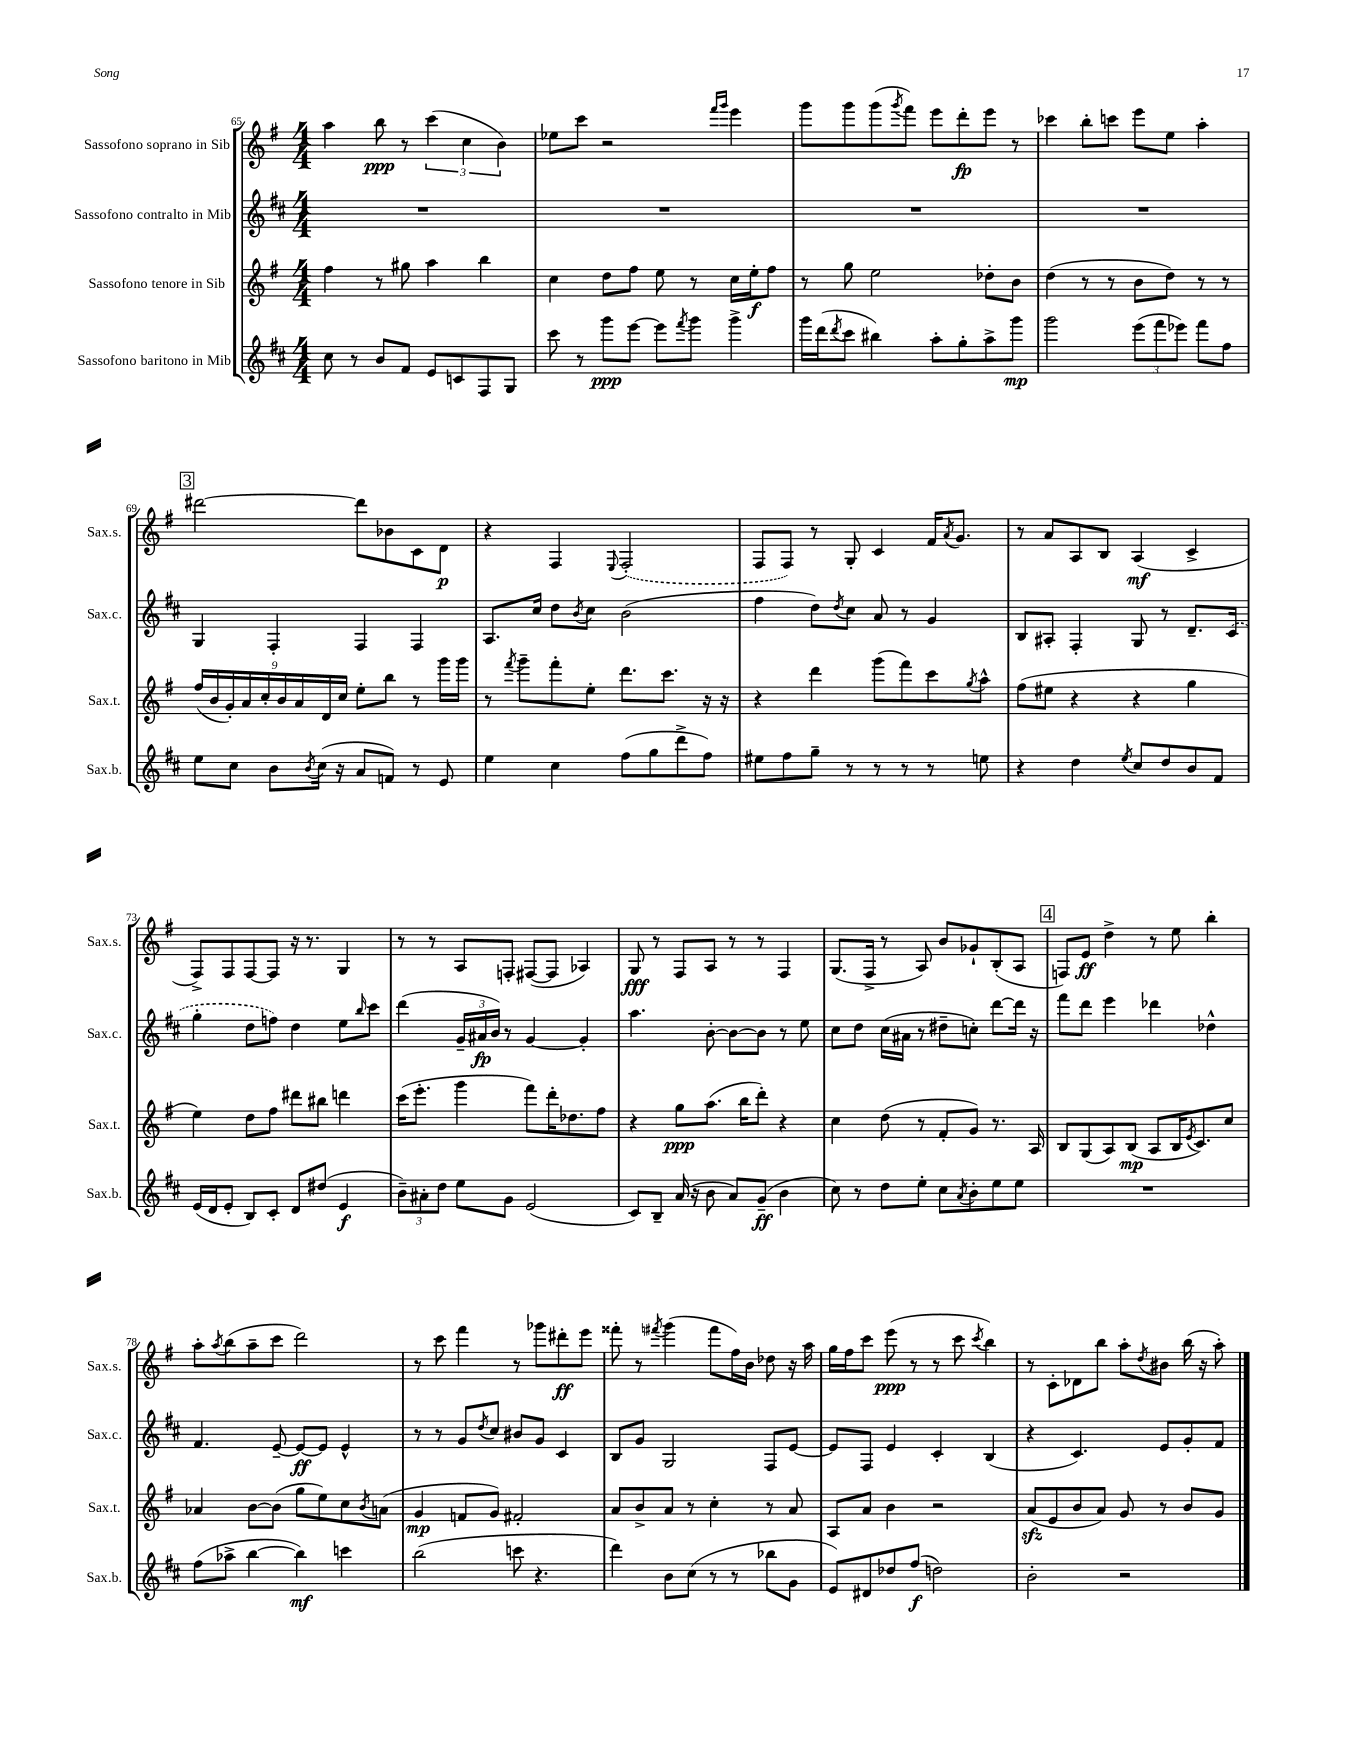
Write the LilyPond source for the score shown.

<<
\new StaffGroup <<
\new Staff = "s0" \with { instrumentName = "Sassofono soprano in Sib" shortInstrumentName = "Sax.s." } {
    \clef treble \key g \major \numericTimeSignature \time 4/4
    a''4 b''8\ppp r8 \tuplet 3/2 { c'''4( c''4 b'4) } |
    ees''8 c'''8 r2 \grace { fis'''16 g'''16 } e'''4 |
    g'''8 g'''8 g'''8( \acciaccatura { g'''8 } fis'''8) e'''8 d'''8-.\fp e'''8 r8 |
    ces'''4 b''8-. c'''8 e'''8 e''8 a''4-. |
    \mark \markup { \box "3" } dis'''2~ dis'''8 bes'8 c'8 d'8\p |
    r4 fis4 \appoggiatura { e8 } \once \slurDashed fis2-.( |
    fis8 fis8) r8 g8-. c'4 fis'16 \acciaccatura { a'8 } g'8. |
    r8 a'8 a8 b8 a4\mf( c'4-> |
    fis8->) fis8 fis8~ fis8 r16 r8. g4 |
    r8 r8 a8 f8-. fis8~( fis8 aes4) |
    g8\fff r8 fis8 a8 r8 r8 fis4 |
    g8.( fis16-> r8 a8) b'8 ges'8-! b8-.( a8 |
    \mark \markup { \box "4" } f8) e'8\ff d''4-> r8 e''8 b''4-. |
    a''8-. \acciaccatura { a''8 } b''8( a''8-- c'''8 d'''2) |
    r8 c'''8 fis'''4 r8 ges'''8 dis'''8-.\ff e'''8 |
    fisis'''8-. r8 \acciaccatura { fis'''8 } g'''4( fis'''8 fis''16) b'16 des''8 r16 a''16 |
    g''16 fis''16 c'''8 e'''8\ppp( r8 r8 c'''8 \acciaccatura { c'''8 } b''4) |
    r8 c'8-. des'8 b''8 a''8-. \acciaccatura { d''8 } bis'8 b''16( r16 a''8-.) \bar "|." |
}
\new Staff = "s1" \with { instrumentName = "Sassofono contralto in Mib" shortInstrumentName = "Sax.c." } {
    \clef treble \key d \major \numericTimeSignature \time 4/4
    R1 |
    R1 |
    R1 |
    R1 |
    \mark \markup { \box "3" } g4 fis4-. fis4 fis4 |
    a8. cis''16 d''8 \acciaccatura { b'8 } cis''8 b'2( |
    fis''4 d''8) \acciaccatura { d''8 } cis''8 a'8 r8 g'4 |
    b8 ais8-. fis4-. g8 r8 d'8.-- \once \slurDashed cis'16( |
    g''4-. d''8 f''8) d''4 e''8 \grace { b''16 } cis'''8 |
    d'''4( \tuplet 3/2 { g'16-- ais'16\fp b'16) } r8 g'4~ g'4-. |
    a''4. b'8~-. b'8~ b'8 r8 e''8 |
    cis''8 d''8 cis''16( ais'16 r8 dis''8-- c''8-.) d'''8~ d'''16 r16 |
    \mark \markup { \box "4" } fis'''8 d'''8 e'''4 des'''4 des''4-^ |
    fis'4. e'8~-- e'8~\ff e'8 e'4-^ |
    r8 r8 g'8 \acciaccatura { d''8 } cis''8 bis'8 g'8 cis'4 |
    b8 g'8 g2 fis8 e'8~ |
    e'8 fis8 e'4 cis'4-. b4( |
    r4 cis'4.) e'8 g'8-. fis'8 \bar "|." |
}
\new Staff = "s2" \with { instrumentName = "Sassofono tenore in Sib" shortInstrumentName = "Sax.t." } {
    \clef treble \key g \major \numericTimeSignature \time 4/4
    fis''4 r8 gis''8 a''4 b''4 |
    c''4 d''8 fis''8 e''8 r8 c''16 e''16-.\f fis''8 |
    r8 g''8 e''2 des''8-. b'8 |
    d''4( r8 r8 b'8 d''8) r8 r8 |
    \mark \markup { \box "3" } \tuplet 9/8 { fis''16( b'16 g'16-.) a'16 c''16-. b'16 a'16 d'16 c''16 } e''8-. b''8 r8 g'''16 g'''16 |
    r8 \acciaccatura { fis'''8 } g'''8-- fis'''8-. e''8-. d'''8. c'''8. r16 r16 |
    r4 d'''4 g'''8( fis'''8) c'''8 \acciaccatura { g''8 } a''8-^ |
    fis''8( eis''8 r4 r4 g''4 |
    e''4) d''8 fis''8 dis'''8 bis''8 d'''4 |
    c'''16( e'''8.-. g'''4 fis'''8) d'''16-. des''8. fis''8 |
    r4 g''8\ppp a''8.( b''16 d'''8-.) r4 |
    c''4 d''8( r8 fis'8-. g'8) r8. a16 |
    \mark \markup { \box "4" } b8 g8( a8) b8\mp( a8 b16 \acciaccatura { e'8 } c'8.) c''8 |
    aes'4 b'8~ b'8( g''8 e''8) c''8 \acciaccatura { b'8 } a'8( |
    g'4\mp f'8 g'8) fis'2-. |
    a'8 b'8-> a'8 r8 c''4-. r8 a'8 |
    a8 a'8 b'4 r2 |
    a'8\sfz( e'8 b'8 a'8) g'8 r8 b'8 g'8 \bar "|." |
}
\new Staff = "s3" \with { instrumentName = "Sassofono baritono in Mib" shortInstrumentName = "Sax.b." } {
    \clef treble \key d \major \numericTimeSignature \time 4/4
    cis''8 r8 b'8 fis'8 e'8 c'8 fis8 g8 |
    cis'''8 r8 g'''8\ppp e'''8~ e'''8 \acciaccatura { fis'''8 } g'''8 g'''4-> |
    g'''16 d'''16( \acciaccatura { d'''8 } cis'''8 bis''4) a''8-. g''8-. a''8-> g'''8\mp |
    g'''2 \tuplet 3/2 { e'''8( fis'''8 ees'''8) } fis'''8 fis''8 |
    \mark \markup { \box "3" } e''8 cis''8 b'8 \acciaccatura { b'8 } cis''16( r16 a'8 f'8) r8 e'8 |
    e''4 cis''4 fis''8( g''8 d'''8-> fis''8) |
    eis''8 fis''8 g''8-- r8 r8 r8 r8 e''8 |
    r4 d''4 \acciaccatura { e''8 } cis''8 d''8 b'8 fis'8 |
    e'16( d'16 e'8-. b8) cis'8-. d'8 dis''8( e'4\f |
    \tuplet 3/2 { b'8--) ais'8-. d''8 } e''8 g'8 e'2( |
    cis'8) b8-- a'16( r16 b'8 a'8) g'8--\ff( b'4 |
    cis''8) r8 d''8 e''8-. cis''8 \acciaccatura { a'8 } b'8-. e''8 e''8 |
    \mark \markup { \box "4" } R1 |
    fis''8( aes''8-> b''4~ b''4\mf) c'''4 |
    b''2( c'''8 r4. |
    d'''4) b'8 cis''8( r8 r8 bes''8 g'8 |
    e'8) dis'8 des''8 fis''8\f( d''2) |
    b'2-. r2 \bar "|." |
}
>>
>>
\layout { \context { \Score currentBarNumber = #65 } }
